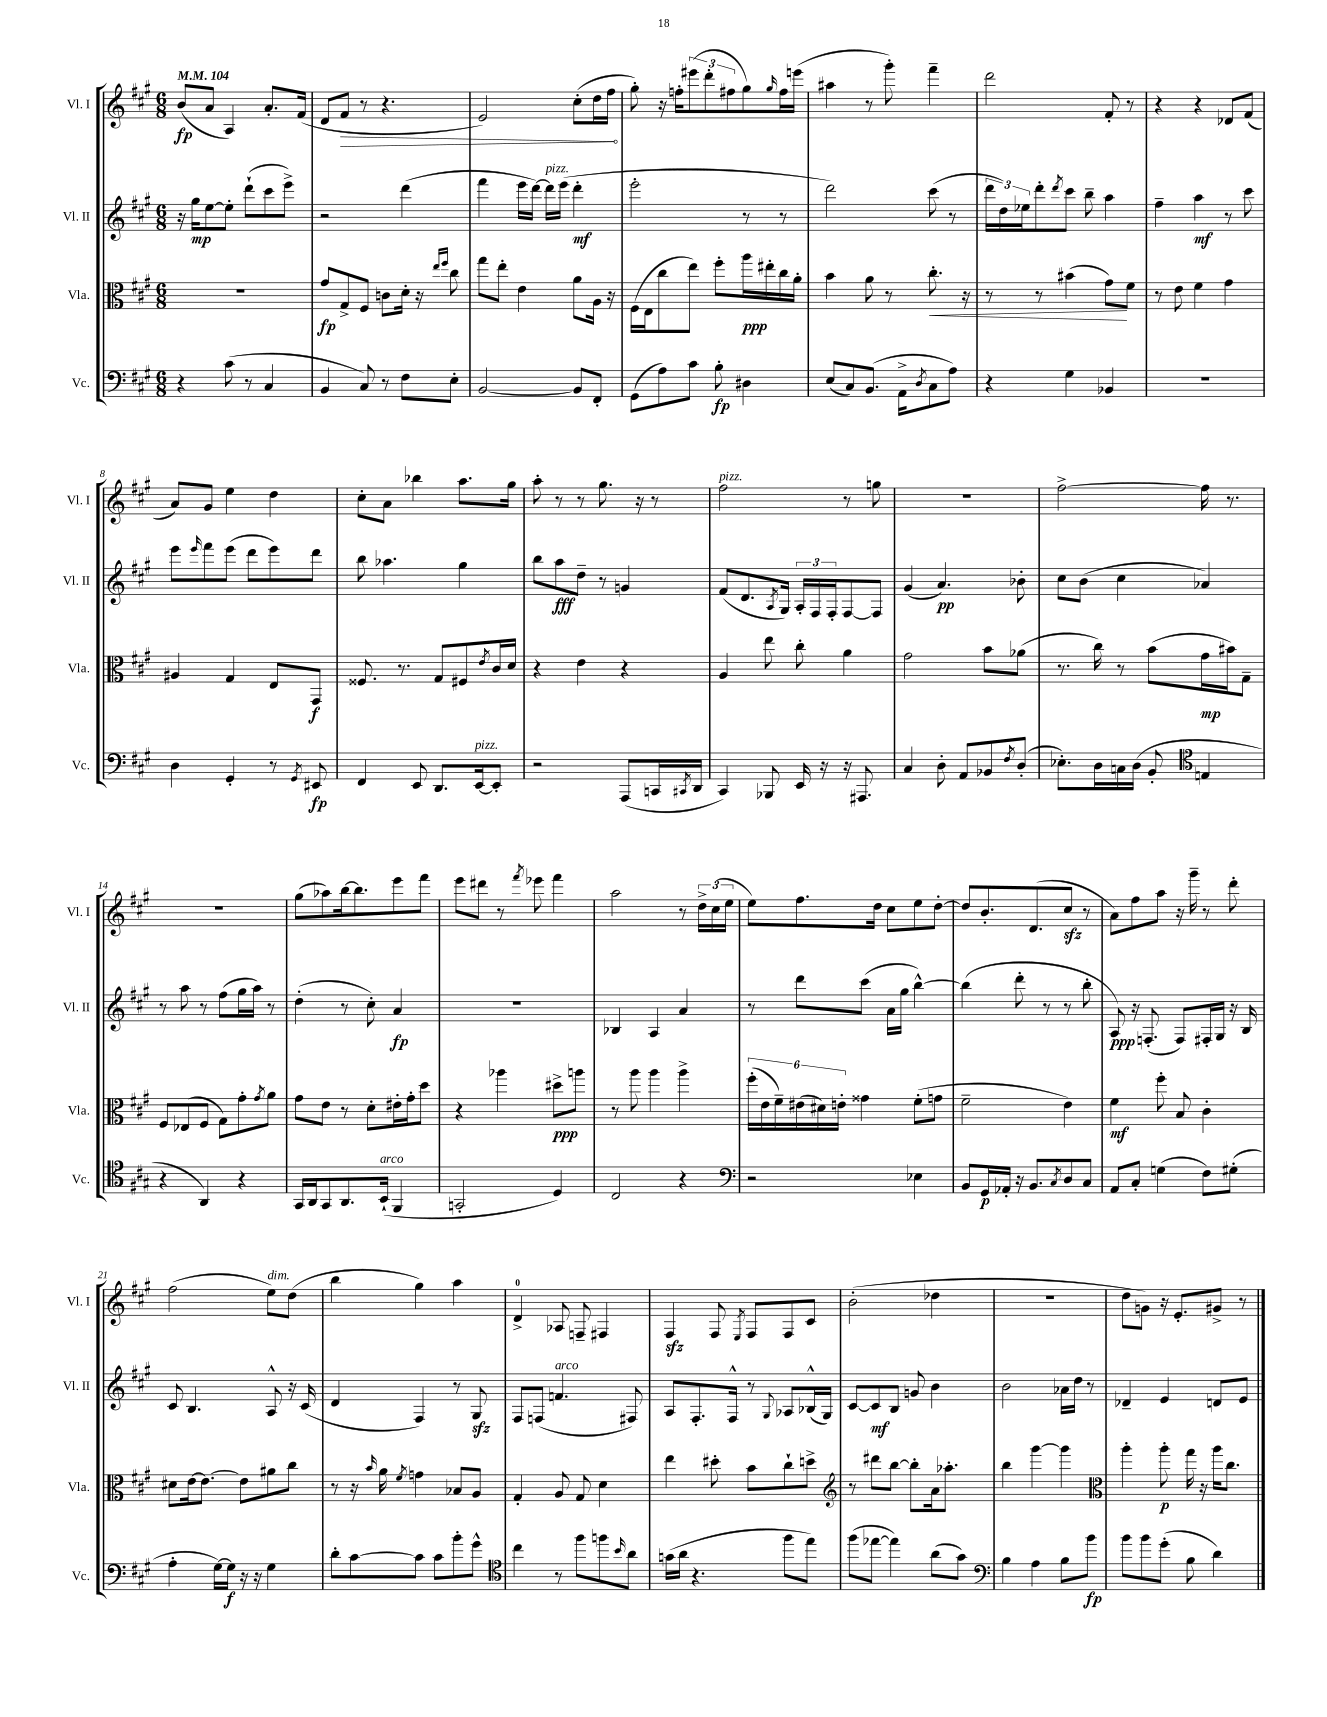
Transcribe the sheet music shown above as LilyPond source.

<<
\new StaffGroup <<
\new Staff = "s0" \with { instrumentName = "Vl. I" shortInstrumentName = "Vl. I" } {
    \clef treble \key a \major \numericTimeSignature \time 6/8 \tempo 4 = 104
    b'8\fp( a'8 a4) a'8.-. fis'16( |
    d'8 \once \override Hairpin.circled-tip = ##t fis'8\> r8 r4. |
    e'2) cis''8-.( d''16 fis''16\! |
    gis''8-.) r16 f''16-. \tuplet 3/2 { eis'''8( d'''8-. fis''8 } gis''8) \grace { gis''16 } fis''16 e'''16( |
    ais''4 r8 gis'''8-.) fis'''4-- |
    d'''2 fis'8-. r8 |
    r4 r4 des'8 fis'8( |
    a'8) gis'8 e''4 d''4 |
    cis''8-. a'8 bes''4 a''8. gis''16 |
    a''8-. r8 r8 gis''8. r16 r8 |
    fis''2^\markup { \italic "pizz." } r8 g''8 |
    R2. |
    fis''2~-> fis''16 r8. |
    R2. |
    gis''8( aes''8) b''16~ b''8. e'''8 fis'''8 |
    e'''8 dis'''8 r8 \acciaccatura { fis'''8 } ees'''8 fis'''4 |
    a''2 r8 \tuplet 3/2 { d''16-> cis''16( e''16 } |
    e''8) fis''8. d''16 cis''8 e''8 d''8~-. |
    d''8 b'8.-. d'8.( cis''8\sfz r8 |
    a'8) fis''8 a''8 r16 gis'''16-- r8 d'''8-. |
    fis''2( e''8^\markup { \italic "dim." }) d''8( |
    b''4 gis''4) a''4 |
    d'4-0-> aes8 f8-- fis4 |
    fis4\sfz fis8 \acciaccatura { e8 } fis8 fis8 cis'8 |
    b'2-.( des''4 |
    R2. |
    d''8 g'8) r16 e'8.-. gis'8-> r8 \bar "|." |
}
\new Staff = "s1" \with { instrumentName = "Vl. II" shortInstrumentName = "Vl. II" } {
    \clef treble \key a \major \numericTimeSignature \time 6/8
    r16 gis''16\mp e''8~ e''8-. d'''8-!( cis'''8 e'''8->) |
    r2 d'''4( |
    fis'''4 e'''16 d'''16~) d'''16^\markup { \italic "pizz." } e'''16( d'''4-.\mf |
    e'''2-. r8 r8 |
    d'''2) cis'''8( r8 |
    \tuplet 3/2 { d'''16 d''16) ees''16 } d'''8-. \acciaccatura { d'''8 } cis'''8 b''8-- a''4 |
    fis''4-- a''4\mf r8 cis'''8 |
    e'''8 \grace { e'''16 } fis'''8 e'''8( d'''8 e'''8) d'''8 |
    b''8 aes''4. gis''4 |
    b''8 a''8\fff d''8-- r8 g'4 |
    fis'8( d'8. \acciaccatura { a8 } gis16) \tuplet 3/2 { a16-. fis16 fis16-. } fis8~ fis8 |
    gis'4( a'4.\pp) bes'8-. |
    cis''8 b'8( cis''4 aes'4) |
    r8 a''8 r8 fis''8( gis''16 a''16) r8 |
    d''4-.( r8 cis''8-.) a'4\fp |
    R2. |
    bes4 a4 a'4 |
    r8 d'''8 cis'''8( a'16 gis''16 b''4~-^) |
    b''4( d'''8-. r8 r8 b''8-. |
    a8\ppp) r16 f8.-.( f8) fis16-. gis16 r16 b16 |
    cis'8 b4. a8-^ r16 cis'16( |
    d'4 fis4) r8 gis8\sfz |
    fis8 f8( f'4.^\markup { \italic "arco" } fis8) |
    a8 fis8.-. fis16-^ r8 \appoggiatura { gis8 } aes8 bes16-^( gis16) |
    cis'8~ cis'8\mf b8 g'8 b'4 |
    b'2 aes'16 d''16 r8 |
    des'4-- e'4 d'8 e'8 \bar "|." |
}
\new Staff = "s2" \with { instrumentName = "Vla." shortInstrumentName = "Vla." } {
    \clef alto \key a \major \numericTimeSignature \time 6/8
    R2. |
    gis'8\fp gis8-> fis8 c'8 d'16-. r16 \grace { e''16 fis''16 } cis''8 |
    gis''8 e''8-. e'4 a'8 a16 r16 |
    fis16( e16 cis''8 e''8) fis''8-. a''16\ppp eis''16-. cis''16 a'16-. |
    b'4 a'8 r8 cis''8.-.\< r16 |
    r8 r8 bis'4( gis'8\!) fis'8 |
    r8 e'8 fis'4 gis'4 |
    ais4 gis4 e8 gis,8\f |
    fisis8. r8. gis8 fis8 \acciaccatura { e'8 } cis'16 d'16 |
    r4 e'4 r4 |
    a4 e''8 cis''8-. a'4 |
    gis'2 b'8 aes'8( |
    r8. cis''16) r8 b'8( gis'16\mp bis'16) gis8-- |
    fis8 ees8( fis8 gis8) gis'8-. \acciaccatura { gis'8 } a'8 |
    gis'8 e'8 r8 d'8-. eis'16-. gis'16-. d''8 |
    r4 aes''4 dis''8->\ppp a''8 |
    r8 a''8 a''4 a''4-> |
    \tuplet 6/4 { fis''16-.( e'16 fis'16--) eis'16( dis'16) e'16-. } gisis'4 fis'8-.( g'8 |
    fis'2-- e'4) |
    fis'4\mf fis''8-. b8 cis'4-. |
    dis'8 e'16~ e'8.~ e'8 ais'8 cis''8 |
    r8 r16 \grace { b'16 } a'16 \acciaccatura { fis'8 } g'4 bes8 a8 |
    gis4-. a8 gis8 d'4 |
    e''4 dis''8-. b'8 cis''8-! d''8-> |
    \clef treble r8 dis'''8 b''8~ b''8-. a'16 aes''8.-. |
    b''4 gis'''4~ gis'''4 |
    \clef alto a''4-. a''8-.\p gis''16 r16 a''16 cis''8. \bar "|." |
}
\new Staff = "s3" \with { instrumentName = "Vc." shortInstrumentName = "Vc." } {
    \clef bass \key a \major \numericTimeSignature \time 6/8
    r4 cis'8( r8 cis4 |
    b,4 cis8) r8 fis8 e8-. |
    b,2~ b,8 fis,8-. |
    gis,8( a8) cis'8 b8-.\fp dis4 |
    e8( cis8) b,8.( a,16-> \acciaccatura { d8 } cis8 a8) |
    r4 gis4 bes,4 |
    r2. |
    d4 gis,4-. r8 \acciaccatura { gis,8 } eis,8\fp |
    fis,4 e,8 d,8. e,16~^\markup { \italic "pizz." } e,8-. |
    r2 a,,8( c,16 \acciaccatura { cis,8 } d,16 |
    cis,4) bes,,8 e,16 r16 r16 ais,,8. |
    cis4 d8-. a,8 bes,8 \acciaccatura { fis8 } d8-.( |
    ees8.-.) d16 c16 d16( b,8-. \clef tenor e4 |
    r4 a,4) r4 |
    gis,16 a,16 gis,8 a,8. b,16-!^\markup { \italic "arco" }( fis,4 |
    g,2-. d4) |
    cis2 r4 |
    \clef bass r2 ees4 |
    b,8 gis,16\p aes,16-. r16 b,8. \acciaccatura { cis8 } d8 cis8 |
    a,8 cis8-. g4( fis8) gis8-.( |
    a4-. gis16~) gis16\f r16 r16 gis4 |
    d'8-. cis'8~ cis'8 cis'8 b'8-. gis'8-^ |
    \clef tenor cis''4 r8 fis''8 f''8 \grace { b'16 } a'8 |
    g'16( a'16 r4. fis''8 e''8) |
    fis''8( ees''8~ ees''4) a'8( gis'8) |
    \clef bass b4 a4 b8 b'8\fp |
    b'8 b'8 gis'8-.( b8 d'4) \bar "|." |
}
>>
>>
